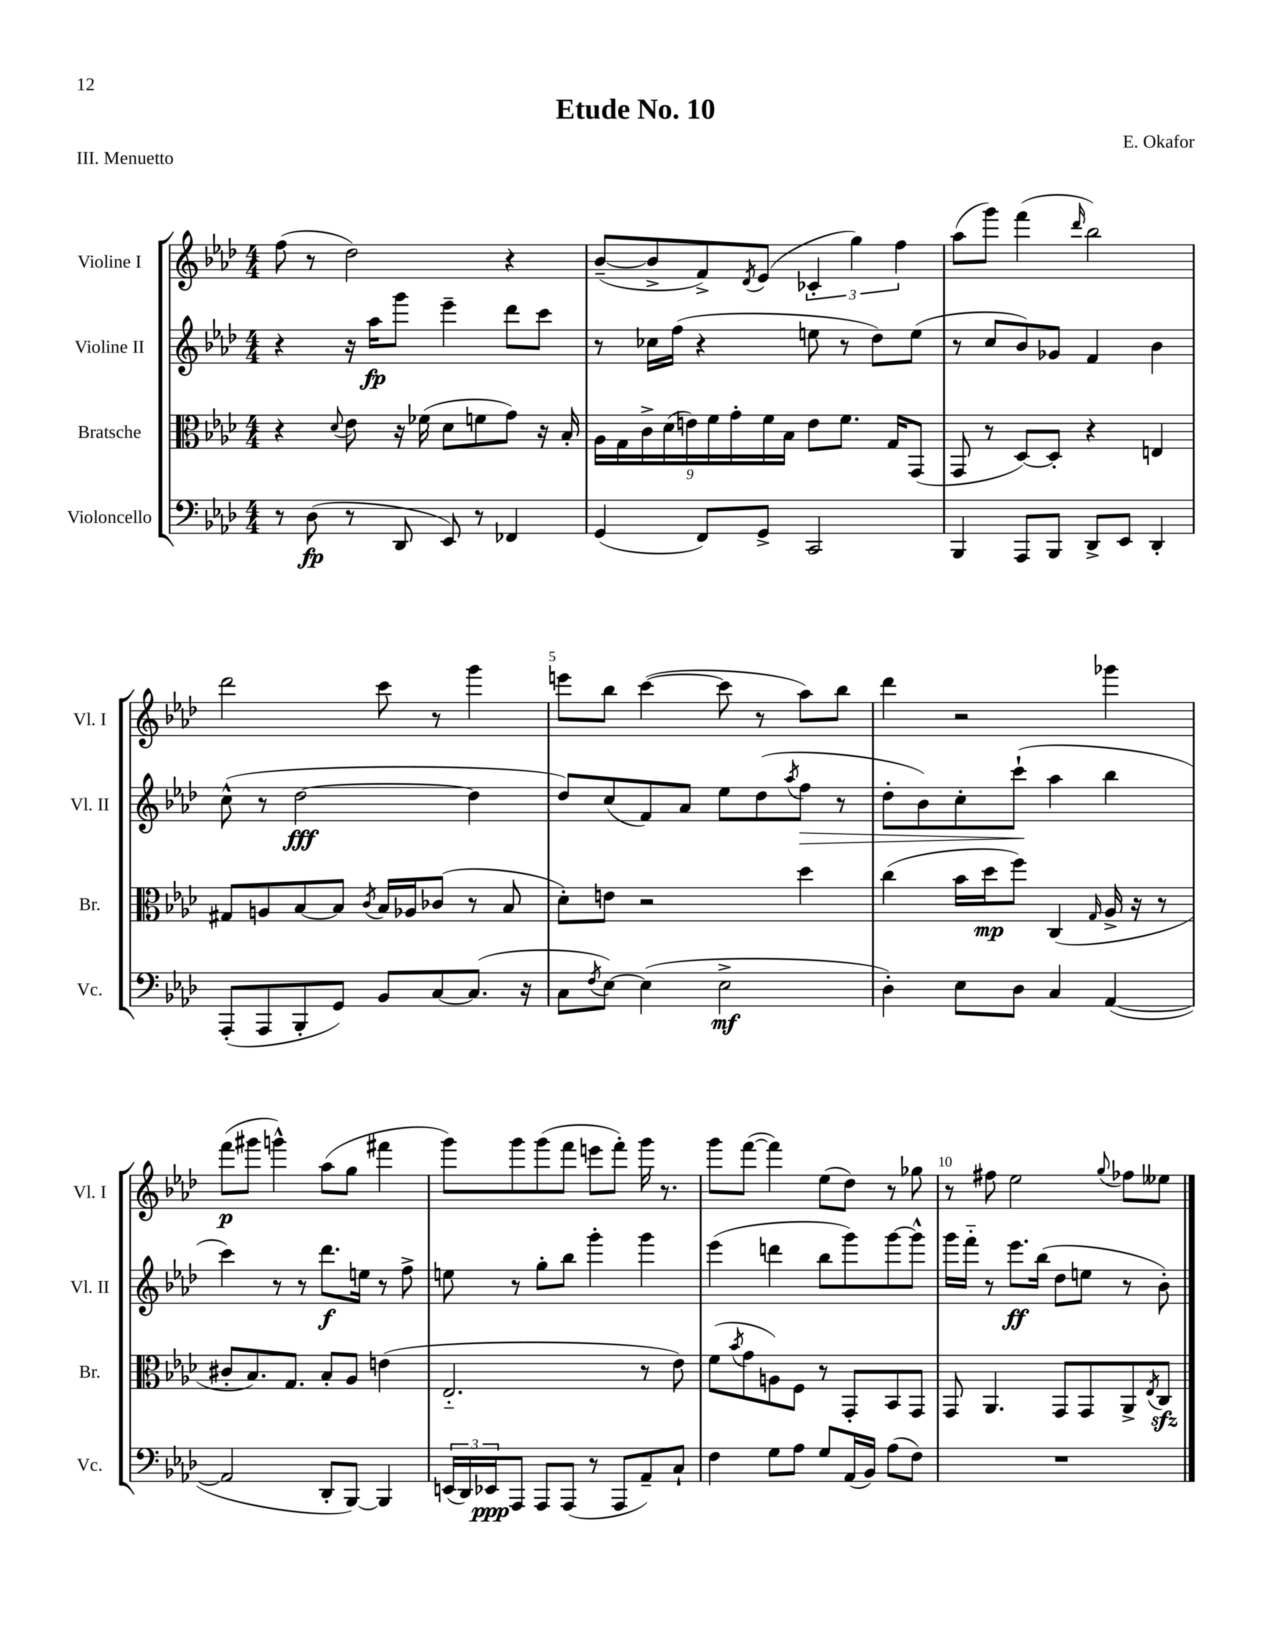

**kern	**kern	**kern	**kern
*staff4	*staff3	*staff2	*staff1
*clefF4	*clefC3	*clefG2	*clefG2
*k[b-e-a-d-]	*k[b-e-a-d-]	*k[b-e-a-d-]	*k[b-e-a-d-]
*M4/4	*M4/4	*M4/4	*M4/4
8r	4r	4r	(8ff\
(8D-\	.	.	8r
.	8qqd-/	.	.
8r	8e-\	16r	2dd-\)
.	.	16aa-\LK	.
8DD-/	16r	8ggg\J	.
.	(16f-\	.	.
8EE-/)	8d-\L	4eee-~\	.
8r	8f\	.	.
4FF-/	8g\J)	8ddd-\L	4r
.	16r	8ccc\J	.
.	16B-'/	.	.
=	=	=	=
(4GG/	18A-\LL	8r	([8b-~/L
.	18G\	.	.
.	18c^\	.	.
.	.	16cc-\LL	8b-^/]
.	(18d-\	.	.
.	.	(16ff\JJ	.
.	18e\)	.	.
8FF/L)	.	4r	8f^/)
.	18f\	.	.
.	18g'\	.	.
.	.	.	8qd-/
8GG^/J	.	.	(8e-/J
.	18f\	.	.
.	18B-\JJ	.	.
2CC/	8e\L	8ee\	6c-'/
.	8.f\J	8r	.
.	.	.	6gg\)
.	.	8dd-\L)	.
.	16G/LK	.	.
.	.	.	6ff\
.	(8GG/J	(8ee\J	.
=	=	=	=
4BBB-/	8GG/	8r	(8aa-\L
.	8r	8cc/L	8ggg\J)
8AAA-/L	[8D-/L)	8b-/)	(4fff\
8BBB-/J	8D-'/]J	8g-/J	.
.	.	.	16qqddd-/
8DD-^/L	4r	4f/	2bb-\)
8EE-/J	.	.	.
4DD-'/	4E/	4b-\	.
=	=	=	=
(8AAA-'/L	8G#/L	(8cc^^\	2ddd-\
8AAA-/	8A/	8r	.
8BBB-'/	[8B-/	[2dd-\	.
8GG/J)	8B-/]J	.	.
.	8qc/	.	.
8BB-/L	16B-/LL	.	8ccc\
.	16A-/J	.	.
[8C/	(8c-/J	.	8r
(8.C/]J	8r	4dd-\]	4ggg\
.	8B-/	.	.
16r	.	.	.
=	=	=	=
8C\L	8d-'\L)	8dd-/L)	8eee\L
8qF/	.	.	.
[8E-\J)	8e\J	(8cc/	8bb-\J
(4E-\]	2r	8f/)	([4ccc\
.	.	8a-/J	.
2E-^\	.	8ee-\L	8ccc\]
.	.	(8dd-\	8r
.	.	8qaa-/	.
.	4dd-\	8ff\J	8aa-\L)
.	.	8r	8bb-\J
=	=	=	=
4D-'\)	(4cc\	8dd-'\L	4ddd-\
.	.	8b-\)	.
8E-\L	16b-\LL	8cc'\	2r
.	16dd-\J	.	.
8D-\J	8ff\J)	(8ccc`\J	.
4C/	(4C/	4aa-\	.
.	16qqG/	.	.
([4AA-/	16A-^/	4bb-\	4ggg-\
.	16r	.	.
.	8r	.	.
=	=	=	=
2AA-/]	8c#'/L	4ccc\)	(8fff\L
.	8.B-/)	.	8ggg#\J
.	.	8r	4ggg^^\)
.	8.G/J	.	.
.	.	8r	.
8DD-'/L	8B-'/L	8.ddd-\L	(8aa-\L
[8BBB-/J)	8A-/J	.	8gg\J
.	.	16ee\Jk	.
4BBB-/]	(4e\	8r	4fff#\
.	.	8ff^\	.
=	=	=	=
(24EE/LL	2.E-'~/	8ee\	8ggg\L)
24DD-/)	.	.	.
24EE-/J	.	.	.
8AAA-/J	.	8r	8ggg\
8AAA-/L	.	8gg'\L	(8ggg\
(8AAA-/J	.	8bb-\J	8fff\J
8r	.	4ggg'\	8eee\L
8AAA-/L	.	.	8fff'\J)
8AA-~/)	8r	4ggg\	16ggg\
.	.	.	8.r
8C`/J	8e-\)	.	.
=	=	=	=
4F\	(8f\L	(4eee-\	8ggg\L
.	8qb-/	.	.
.	8g\	.	([8fff\J
8G\L	8A\)	4ddd\	4fff\])
8A-\J	8F\J	.	.
8G/L	8r	8bb-\L	(8ee-\L
(16AA-/L	8GG'/L	8ggg\)	8dd-\J)
16BB-/JJ)	.	.	.
(8A-\L	8BB-/	[8ggg\	8r
8F\J)	8GG/J	8ggg^^\]J	8gg-\
=	=	=	=
1r	8GG/	16ggg\LL	8r
.	.	16fff'~\JJ	.
.	4.AA-/	8r	8ff#\
.	.	8.eee-\L	2ee-\
.	.	(16bb-\Jk	.
.	8GG/L	8dd-\L	.
.	8GG/	8ee\J	.
.	.	.	8qqgg/
.	8AA-^/	8r	8ff-\L
.	8qE-/	.	.
.	8C/J	8b-'\)	8ee--\J
==	==	==	==
*-	*-	*-	*-
